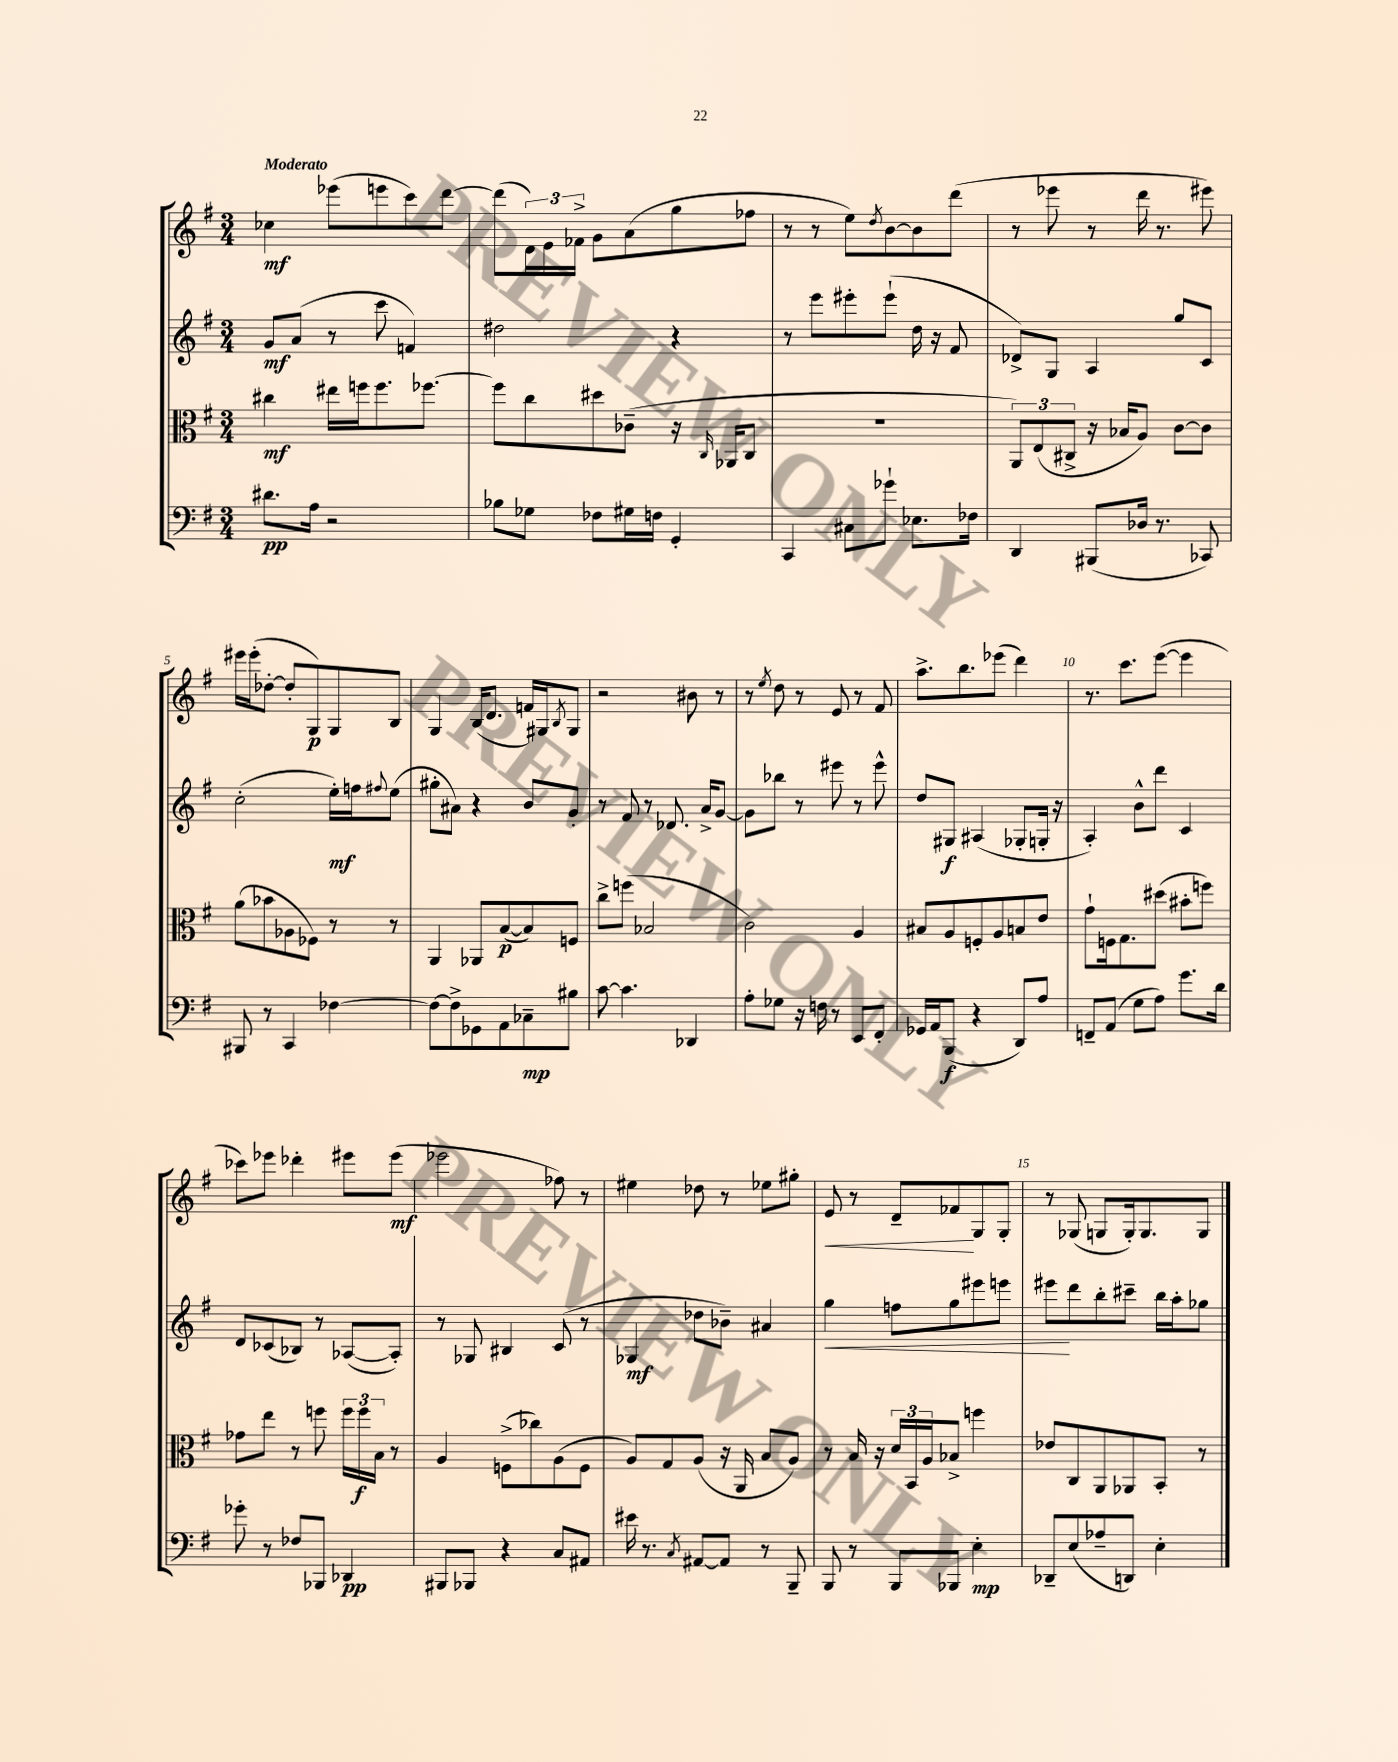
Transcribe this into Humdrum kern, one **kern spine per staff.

**kern	**kern	**kern	**kern
*staff4	*staff3	*staff2	*staff1
*clefF4	*clefC3	*clefG2	*clefG2
*k[f#]	*k[f#]	*k[f#]	*k[f#]
*M3/4	*M3/4	*M3/4	*M3/4
8.d#	4cc#	8g	4cc-
.	.	(8a	.
16A	.	.	.
2r	16ee#	8r	(8eee-
.	16ff	.	.
.	8.ff	8ccc	8eee
.	.	4f)	8ccc)
.	[8.ff-	.	.
.	.	.	[8ddd
=	=	=	=
8B-	8ff-]	2dd#	(8ddd]
8G-	8cc	.	24d)
.	.	.	24e
.	.	.	24f-^
8F-	8dd#	.	8g
16G#	(8c-~	.	(8a
16F	.	.	.
4GG'	16r	4r	8gg
.	16qqC	.	.
.	16AA-	.	.
.	8C	.	8ff-
=	=	=	=
4CC	2.r	8r	8r
.	.	8eee	8r
8C#	.	8eee#'	8ee)
.	.	.	8qdd
8g-`	.	(8eee#`	[8b
8.E-	.	16dd	8b]
.	.	16r	.
.	.	8f#	(8ddd
16F-	.	.	.
=	=	=	=
4DD	12AA)	8d-^)	8r
.	(12E	.	.
.	.	8G	8eee-
.	12C#^	.	.
(8BBB#	16r	4A	8r
.	16B-	.	.
16D-	8A)	.	16ddd
8.r	.	.	8.r
.	[8c	8gg	.
8CC-)	8c]	8c	8eee#)
=	=	=	=
8BBB#	(8a	(2cc'	16eee#
.	.	.	(16eee#'
8r	8b-	.	[8dd-'
4CC	8A-	.	8dd-']
.	8F-)	.	8G)
[4F-	8r	16ee')	8G
.	.	16ff	.
.	.	8qqff#	.
.	8r	(8ee	8B
=	=	=	=
8F-_	4AA	8gg#'	4G
8F-^]	.	8a#)	.
8GG-	8AA-	4r	(16B
.	.	.	8.d
8AA	([8B	.	.
8C-~	8B])	8b	16f)
.	.	.	16G#
.	.	.	8qB
8B#	8F	8g'	8G#
=	=	=	=
[8c	8cc^	8r	2r
4.c]	(8ff	8f#	.
.	2B-	8r	.
.	.	8.d-	.
4DD-	.	.	8b#
.	.	16a^	.
.	.	[8g	8r
=	=	=	=
8A'	2c)	8g]	8r
.	.	.	8qee
8G-	.	8bb-	8dd
16r	.	8r	8r
16F	.	.	.
8r	.	8eee#	8e
8EE	4A	8r	8r
8FF#'	.	8eee#^^	8f#
=	=	=	=
16GG-	8B#	8dd	8.aa^
16AA	.	.	.
(8BBB	8A	8G#	.
.	.	.	8.bb
4r	8F'	(4A#	.
.	8A	.	(8eee-
8DD)	8B	8G-'	4ddd)
8A	8e	16G'	.
.	.	16r	.
=	=	=	=
8FF~	8g`	4A')	8.r
(8AA	16F	.	.
.	8.G	.	8.ccc
8G	.	8b^^	.
8A)	(8dd#	8ddd	([8eee
8.g	8b#'	4c	4eee]
.	8ff)	.	.
16d	.	.	.
=	=	=	=
8g-'	8g-	8d	8ccc-)
8r	8ee	(8c-	8eee-
8F-	8r	8B-)	4ddd-'
8BBB-	8ff	8r	.
4DD-	24ff	([8A-	8eee#
.	24ff	.	.
.	24B	.	.
.	8r	8A-'])	(8eee#
=	=	=	=
8BBB#	4A	8r	2eee-
8BBB-	.	8G-	.
4r	(8F^	4B#	.
.	8cc-)	.	.
8C	(8A	(8c	8ff-)
8AA#	8F	8r	8r
=	=	=	=
16e#	8A)	4G-	4ee#
8.r	.	.	.
.	8G	.	.
8qC	.	.	.
[8AA#	(8A	8dd-	8dd-
8AA#]	16r	8b-~)	8r
.	16AA	.	.
8r	8B	4a#	8ee-
8BBB~	8A)	.	8gg#'
=	=	=	=
8BBB	8r	4gg	8e
8r	16B	.	8r
.	16r	.	.
8BBB	24d	8ff	8d~
.	24BB	.	.
.	24A	.	.
8BBB-	8B-^	8gg	8f-
4E'	4ff	8eee#	8G
.	.	8eee	8G'
=	=	=	=
8DD-~	8e-	8eee#	8r
(8E	8C	8ddd	(8G-
8A-~	8AA	8bb'	8G
8DD)	8AA-	8ccc#~	16G')
.	.	.	8.G
4E'	8BB'	16bb	.
.	.	16aa'	.
.	8r	8gg-	8G
==	==	==	==
*-	*-	*-	*-
